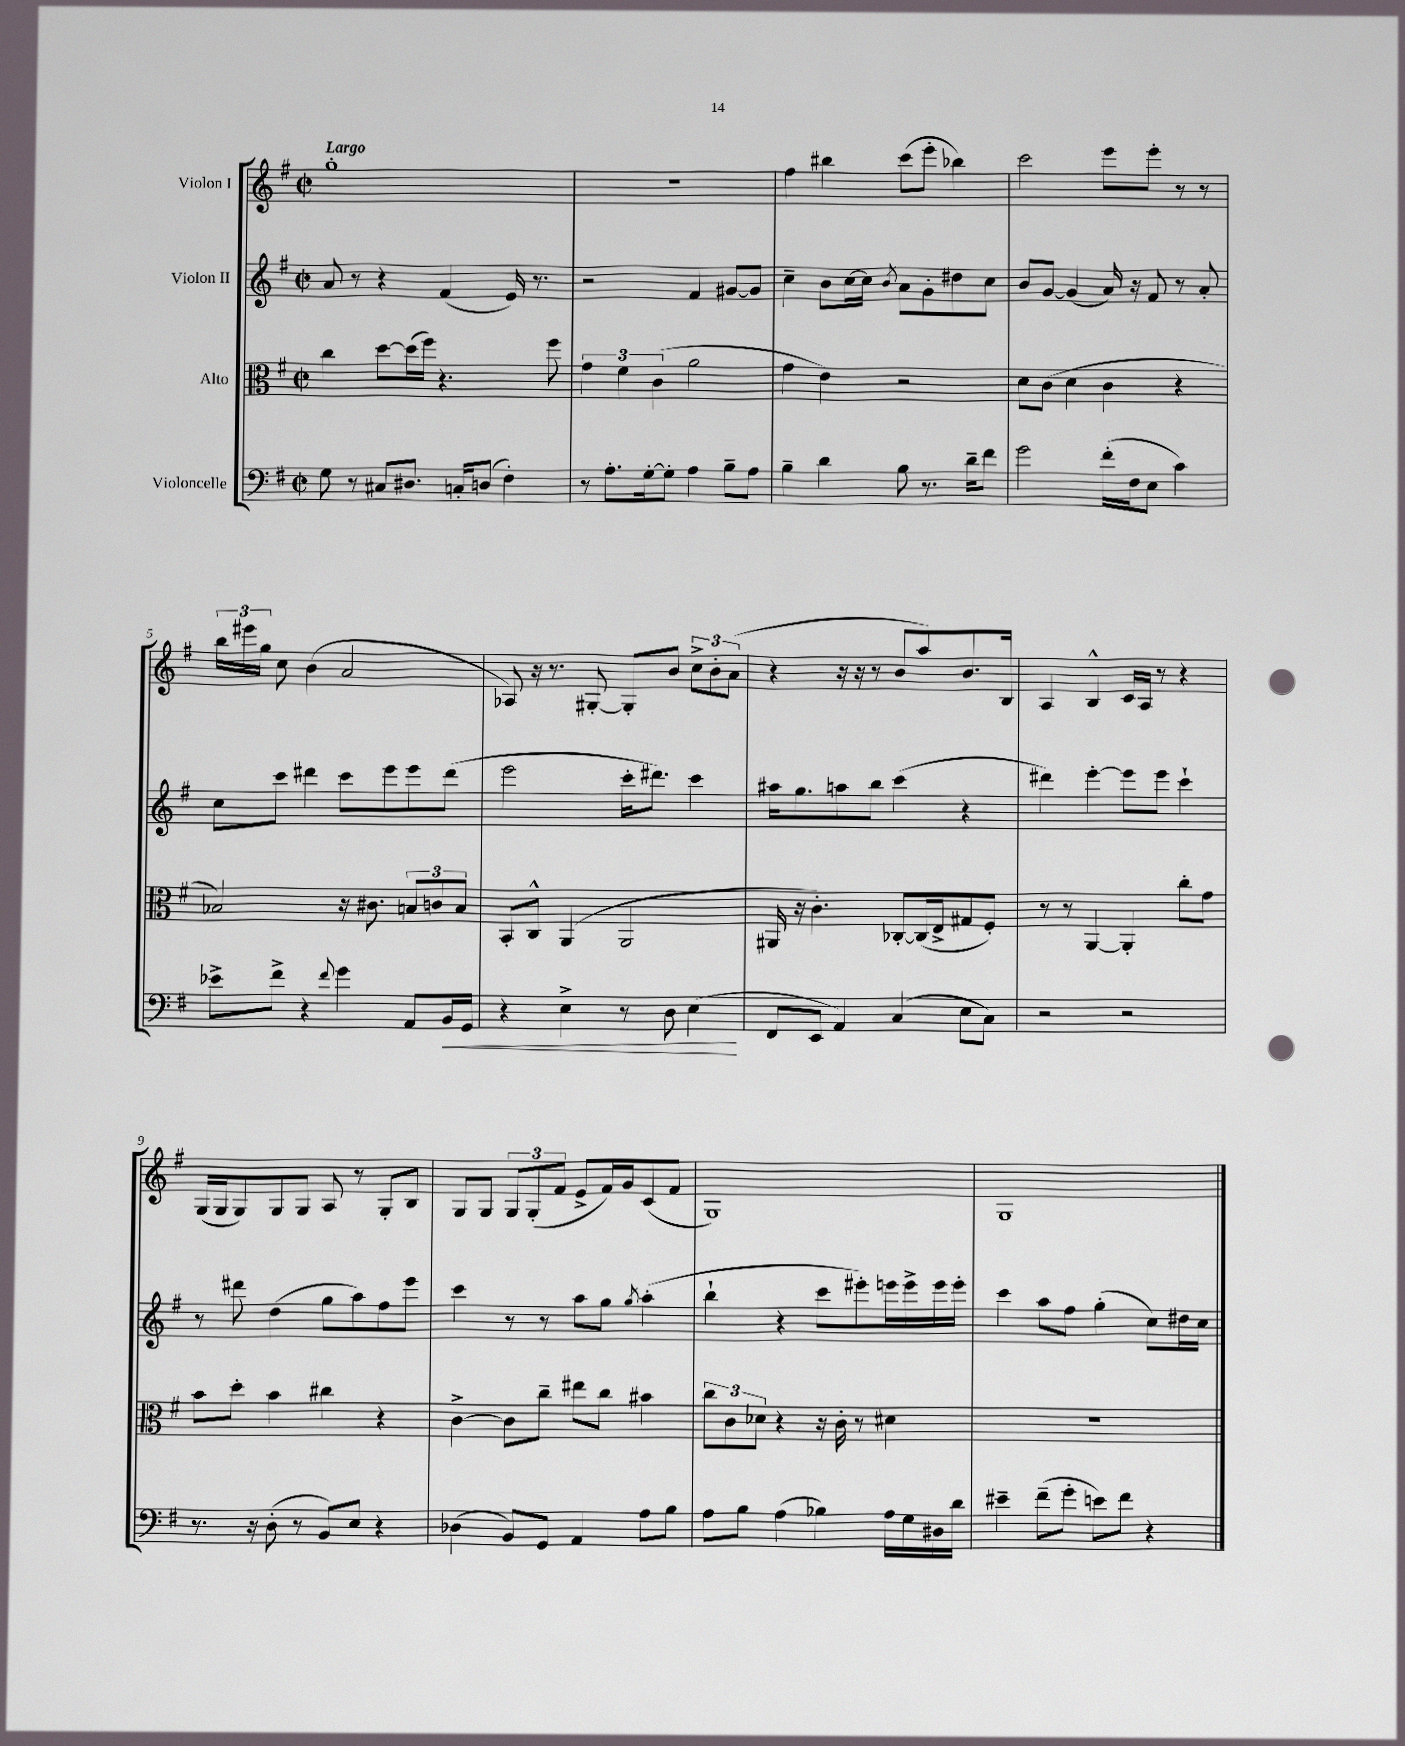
<<
\new StaffGroup <<
\new Staff = "s0" \with { instrumentName = "Violon I" } {
    \clef treble \key g \major \defaultTimeSignature \time 2/2 \tempo "Largo"
    \autoBeamOff g''1-. |
    R1 |
    fis''4 bis''4 c'''8[( e'''8]-. bes''4) |
    c'''2 e'''8[ e'''8]-. r8 r8 |
    \tuplet 3/2 { b''16[ eis'''16 g''16] } c''8 b'4( a'2 |
    aes8) r16 r8. gis8~-. gis8[-. b'8] \tuplet 3/2 { c''8[-> b'8-. a'8]( } |
    r4 r16 r16 r8 b'8[ a''8) b'8. b16] |
    a4 b4-^ c'16[ a16] r8 r4 |
    g16[( g16 g8) g8 g8] a8 r8 g8[-. b8] |
    g8[ g8] \tuplet 3/2 { g8[ g8-.( fis'8] } e'8[-> fis'16) g'16 c'8( fis'8] |
    g1) |
    g1 \bar "|." |
}
\new Staff = "s1" \with { instrumentName = "Violon II" } {
    \clef treble \key g \major \defaultTimeSignature \time 2/2
    \autoBeamOff a'8 r8 r4 fis'4( e'16) r8. |
    r2 fis'4 gis'8[~ gis'8] |
    c''4-- b'8[ c''16~ c''16] \acciaccatura { b'8 } a'8[ g'8-. dis''8 c''8] |
    b'8[ g'8]~ g'4( a'16) r16 fis'8 r8 a'8-. |
    c''8[ c'''8] dis'''4 c'''8[ e'''8 e'''8 dis'''8]( |
    e'''2 c'''16[-. dis'''8.]) c'''4 |
    ais''16[ g''8. a''8 b''8] c'''4( r4 |
    dis'''4) e'''4~-. e'''8[ e'''8] c'''4-! |
    r8 dis'''8 d''4( g''8[ a''8) fis''8 e'''8] |
    c'''4 r8 r8 a''8[ g''8] \acciaccatura { g''8 } a''4-.( |
    b''4-! r4 c'''8[ eis'''8-.) e'''16 e'''16-> e'''16 e'''16]-. |
    c'''4 a''8[ fis''8] g''4-.( c''8[) dis''16 c''16] \bar "|." |
}
\new Staff = "s2" \with { instrumentName = "Alto" } {
    \clef alto \key g \major \defaultTimeSignature \time 2/2
    \autoBeamOff c''4 d''8[~ d''16( fis''16]) r4. fis''8 |
    \tuplet 3/2 { g'4 fis'4 c'4( } a'2 |
    g'4 e'4) r2 |
    d'8[ c'8]( d'4 c'4 r4 |
    bes2) r16 cis'8. \tuplet 3/2 { b8[ c'8 b8] } |
    b,8[-. c8]-^ a,4( a,2 |
    ais,16 r16 c'4.-.) ces8[~-. ces16( e16-> gis8 fis8]-.) |
    r8 r8 a,4~ a,4-. c''8[-. g'8] |
    b'8[ d''8]-. b'4 cis''4 r4 |
    c'4~-> c'8[ c''8]-- eis''8[ c''8] bis'4 |
    \tuplet 3/2 { c''8[ c'8 des'8] } r4 r16 c'16-. r8 dis'4 |
    r1 \bar "|." |
}
\new Staff = "s3" \with { instrumentName = "Violoncelle" } {
    \clef bass \key g \major \defaultTimeSignature \time 2/2
    \autoBeamOff g8 r8 cis8[ dis8.] c16[-. d8]( fis4-.) |
    r8 a8.[-. g16~-. g8]-. a4 b8[-- a8] |
    b4-- d'4 b8 r8. d'16[-- fis'8] |
    g'2 fis'16[-.( fis16 e8] c'4) |
    ees'8[-> fis'8]-> r4 \appoggiatura { fis'8 } g'4 a,8[ b,16\< g,16] |
    r4 e4-> r8 d8 e4\!( |
    fis,8[ e,8] a,4) c4( e8[ c8]) |
    r2 r2 |
    r8. r16 d8-.( r8 b,8[) e8] r4 |
    des4( b,8[) g,8] a,4 a8[ b8] |
    a8[ b8] a4( bes4) a16[ g16 dis16 d'16] |
    eis'4-- fis'8[--( g'8]-. e'8[) fis'8] r4 \bar "|." |
}
>>
>>
